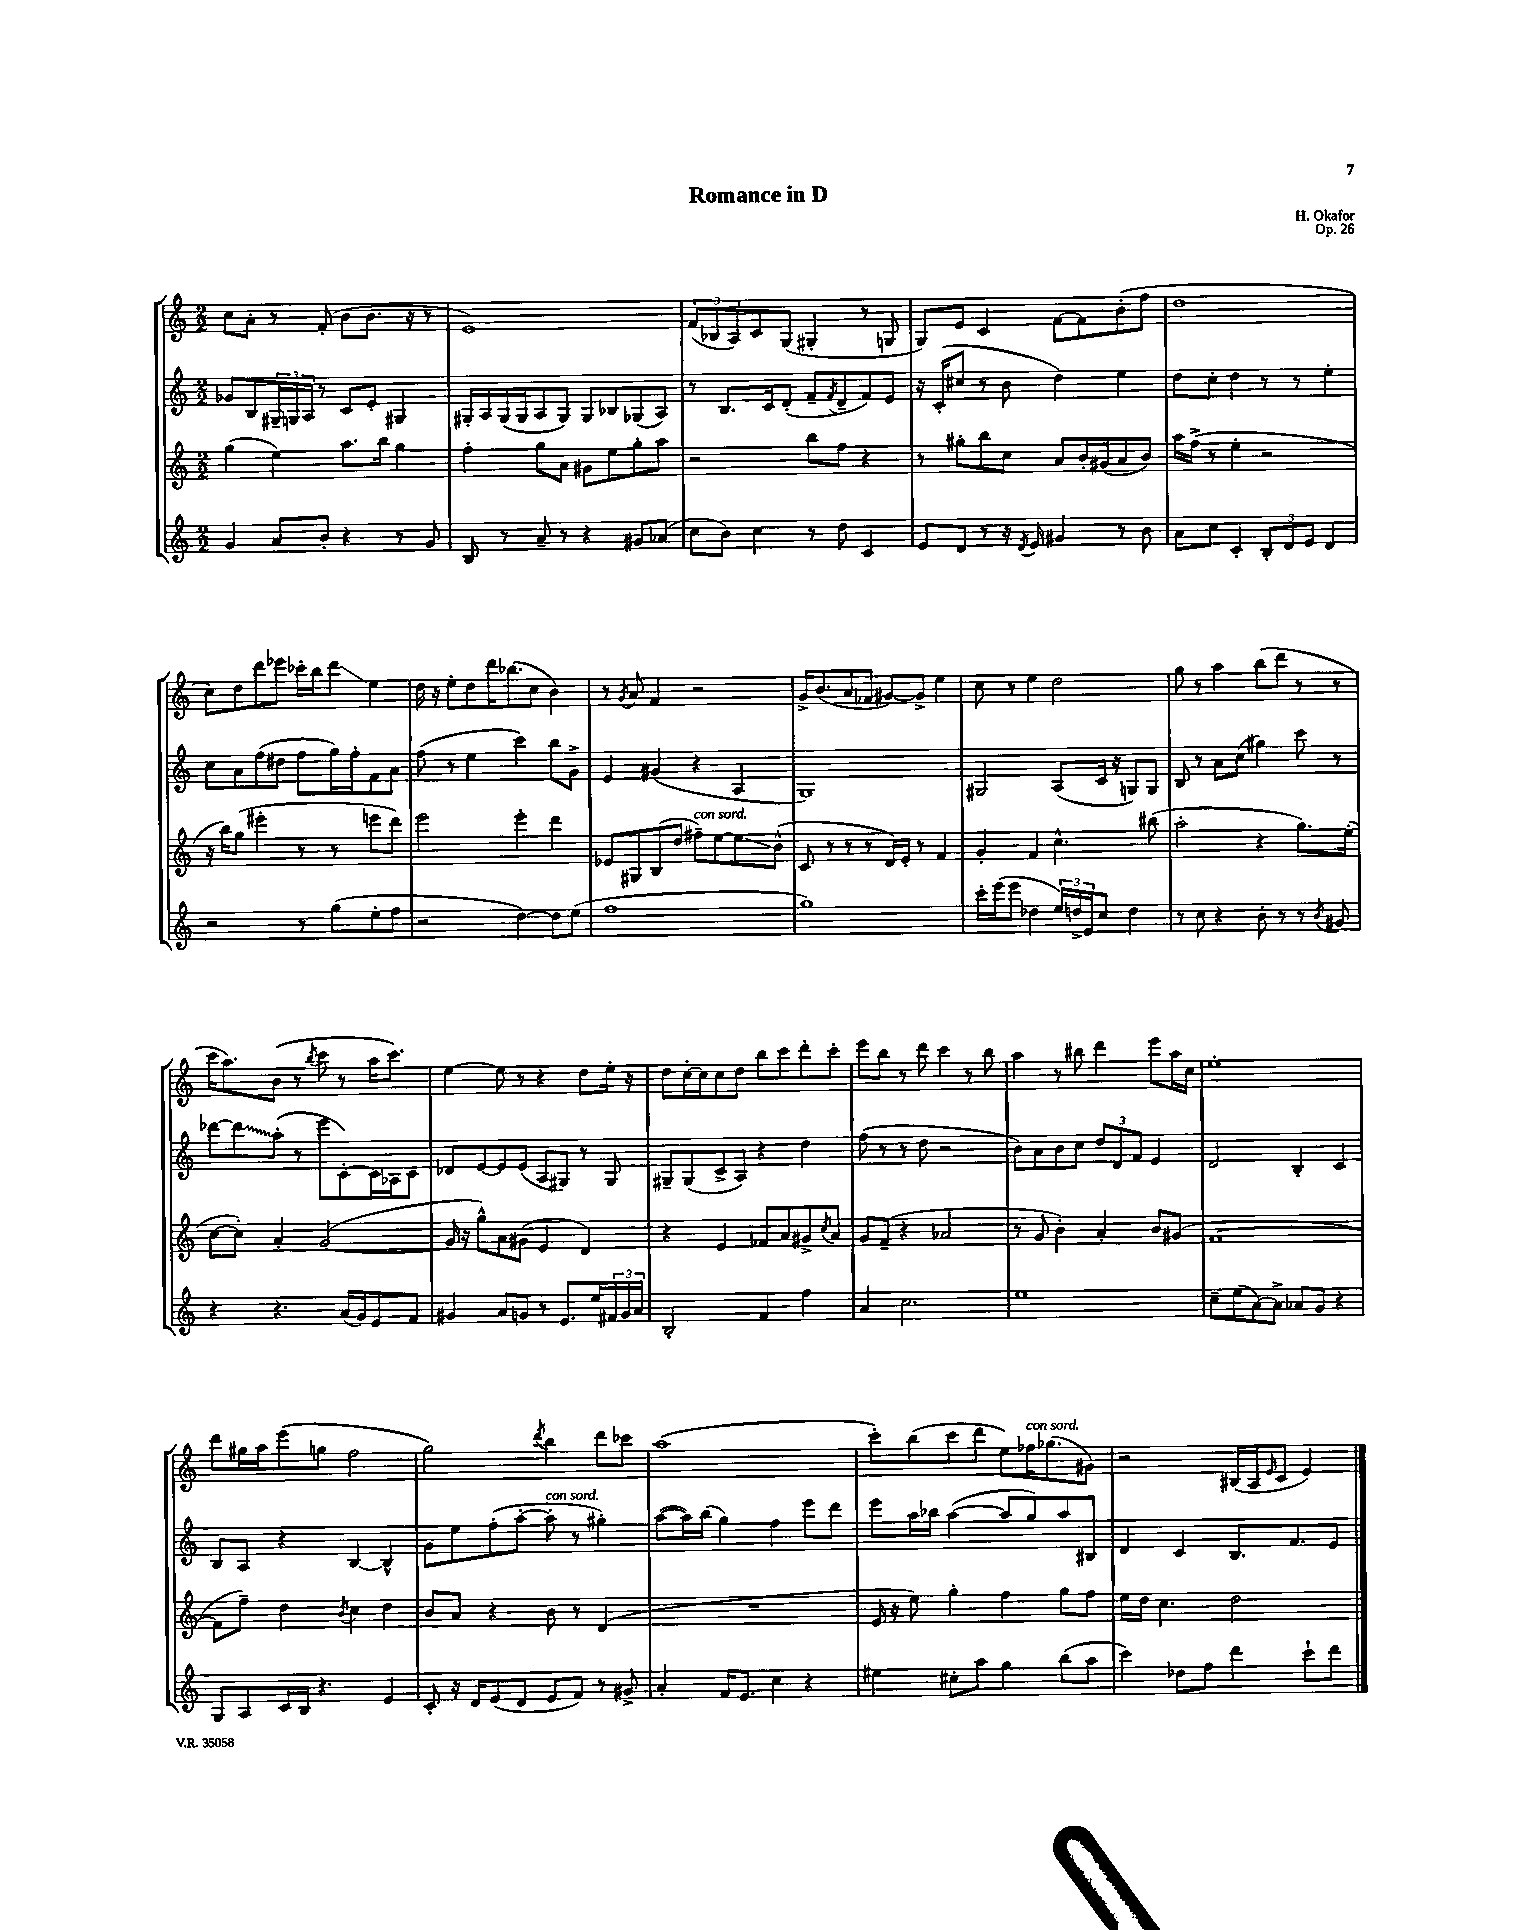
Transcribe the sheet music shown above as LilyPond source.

\header { title = "Romance in D" composer = "H. Okafor" opus = "Op. 26" }
<<
\new StaffGroup <<
\new Staff = "s0" {
    \clef treble \key c \major \numericTimeSignature \time 2/2
    c''8 a'8-. r8 f'8-.( b'8 b'8. r16 r8 |
    e'1) |
    \tuplet 3/2 { f'8( bes8 a8) } c'8 g8( gis4-. r8 g8 |
    g8) e'8 c'4 f'8~ f'8 b'8-.( f''8 |
    d''1 |
    c''8) d''8 d'''8 ees'''8 ces'''16-. b''16 d'''8\glissando e''4 |
    d''16 r16 e''8-. d''8 d'''16 bes''8.( c''8 b'4) |
    r8 \acciaccatura { g'8 } a'8 f'4 r2 |
    g'16-> b'8.( a'8 fes'8 gis'8~) gis'8-> e''4 |
    c''8 r8 e''4 d''2 |
    g''8 r8 a''4 b''8( d'''8 r8 r8 |
    c'''16 a''8.) b'8( r8 \acciaccatura { b''8 } c'''8 r8 a''16 c'''8.) |
    e''4~ e''8 r8 r4 d''8 e''16-. r16 |
    d''8 c''16~-. c''16 c''8 d''8 b''8 c'''8 d'''8-. c'''8-. |
    e'''8 b''8 r8 d'''8 c'''4 r8 b''8 |
    a''4 r8 bis''8 d'''4 e'''8 a''16 c''16 |
    e''1-. |
    d'''8 gis''16 a''16 e'''8( g''8 f''2 |
    g''2) \acciaccatura { d'''8 } b''4 d'''8 ces'''8 |
    a''1( |
    c'''8-.) b''8( c'''8 d'''8 e''8) fes''16^\markup { \italic "con sord." } ges''8.( gis'8) |
    r2 bis16( a16 \grace { e'16 } c'8 e'4) \bar "|." |
}
\new Staff = "s1" {
    \clef treble \key c \major \numericTimeSignature \time 2/2
    ges'8 b8 \tuplet 3/2 { gis16-- g16 a16 } r8 c'8 e'8-. gis4 |
    gis16-. a16 gis16( gis16 a8 gis8) gis8 bes8 ges8( a8) |
    r8 b8. c'16 d'8-.( f'8-- \acciaccatura { f'8 } d'8-- f'8) e'8 |
    r16 c'16-.( cis''8 r8 b'8 d''4) e''4 |
    d''8 c''8-. d''4 r8 r8 e''4-. |
    c''8 a'8 f''8( dis''8 f''8 g''16) f''16-. f'8 a'8 |
    f''8( r8 e''4 c'''4) b''8 g'8-> |
    e'4 gis'4( r4 a4 |
    g1) |
    gis2 a8( c'16 r16 g8) g8 |
    b8 r8 a'8 c''8( gis''4) c'''8 r8 |
    des'''8~ \once \override Glissando.style = #'zigzag des'''8\glissando a''8-.( r8 e'''8 c'8~-.) c'16 aes16 c'8 |
    des'8 e'8~ e'8 e'8( a8 gis8) r8 gis8 |
    gis8-- gis8( c'8-> a8) r4 d''4 |
    f''8( r8 r8 d''8 r2 |
    b'8) a'8 b'8 c''8 \tuplet 3/2 { d''8 d'8 f'8 } e'4 |
    d'2 b4-. c'4 |
    b8 a8 r4 b4~ b4-^ |
    g'8 e''8 f''8-.( a''8~-. a''8-.^\markup { \italic "con sord." } r8 gis''4-.) |
    a''8~( a''16) b''16( g''4) f''4 e'''8 d'''8 |
    e'''8 a''16 bes''16 a''4~( a''8 g''8) a''8 bis8 |
    d'4 c'4 b8. f'8. e'8 \bar "|." |
}
\new Staff = "s2" {
    \clef treble \key c \major \numericTimeSignature \time 2/2
    g''4( e''4) a''8. b''16 g''4 |
    f''4-. g''8 a'8 gis'8 e''8 g''8-. a''8 |
    r2 b''8 f''8 r4 |
    r8 gis''8-. b''8 c''8 a'8 b'16-. gis'16( a'8 b'8) |
    a''16 f''16->( r8 e''4-. r2 |
    r16 b''16) g''8( eis'''4-. r8 r8 e'''8 d'''8) |
    e'''2 e'''4-. d'''4 |
    ees'8 gis8 b8( d''8 fis''8--^\markup { \italic "con sord." }) e''8~ e''8\glissando b'8-^( |
    c'8 r8 r8 r8 d'16) e'16-. r8 f'4 |
    g'4-. f'4 c''4.-^ bis''8( |
    a''2-. r4 g''8.) e''16-.( |
    c''8~ c''8-.) a'4-. g'2~( |
    g'16 r16 g''8-^) a'8 gis'8( e'4 d'4) |
    r4 e'4 fes'8 a'8 gis'8-> \acciaccatura { c''8 } a'8 |
    g'8 f'8--( r4 aes'2 |
    r8 g'8 b'4-.) a'4-. b'8 gis'8( |
    f'1~ |
    f'8 f''8--) d''4 \acciaccatura { b'8 } c''4 d''4 |
    b'8 a'8 r4 b'8 r8 d'4( |
    R1 |
    e'16 r16 e''8) g''4-. f''4 g''8 f''8 |
    e''16 d''16 c''4. d''2 \bar "|." |
}
\new Staff = "s3" {
    \clef treble \key c \major \numericTimeSignature \time 2/2
    g'4 a'8 b'8-. r4 r8 g'8 |
    b8 r8 a'8-- r8 r4 gis'8 aes'8( |
    c''8 b'8) c''4 r8 d''8 c'4 |
    e'8 d'8 r8 r16 \acciaccatura { d'8 } e'16 gis'4 r8 b'8 |
    a'8 c''8 c'4-. \tuplet 3/2 { b8-. d'8 e'8 } d'4 |
    r2 r8 g''8( e''8-. f''8 |
    r2 d''4~) d''8 e''8( |
    f''1 |
    g''1) |
    c'''16-. e'''16( e'''8 des''4 \tuplet 3/2 { e''16) d''16-> e'16 } c''8 d''4 |
    r8 c''8 r4 b'8-. r8 r8 \acciaccatura { b'8 } gis'8 |
    r4 r4. a'16( g'16) e'8 f'8 |
    gis'4 a'8 g'8 r8 e'8. e''16 \tuplet 3/2 { fis'16 g'16 a'16 } |
    b2-. f'4 f''4 |
    a'4 c''2. |
    e''1 |
    c''8-- e''8( a'8~) a'8-> aes'8 g'8 r4 |
    g8 a8 c'16 b16 r4. e'4 |
    c'8-. r16 d'16 e'8( d'8 e'8 f'8) r8 gis'8-> |
    a'4-. f'16 e'8. c''4 r4 |
    eis''4 cis''8-. a''8 g''4 b''8( a''8 |
    c'''4) des''8 f''8 d'''4 c'''8-! d'''8 \bar "|." |
}
>>
>>
\layout { \context { \Score \remove "Bar_number_engraver" } }
